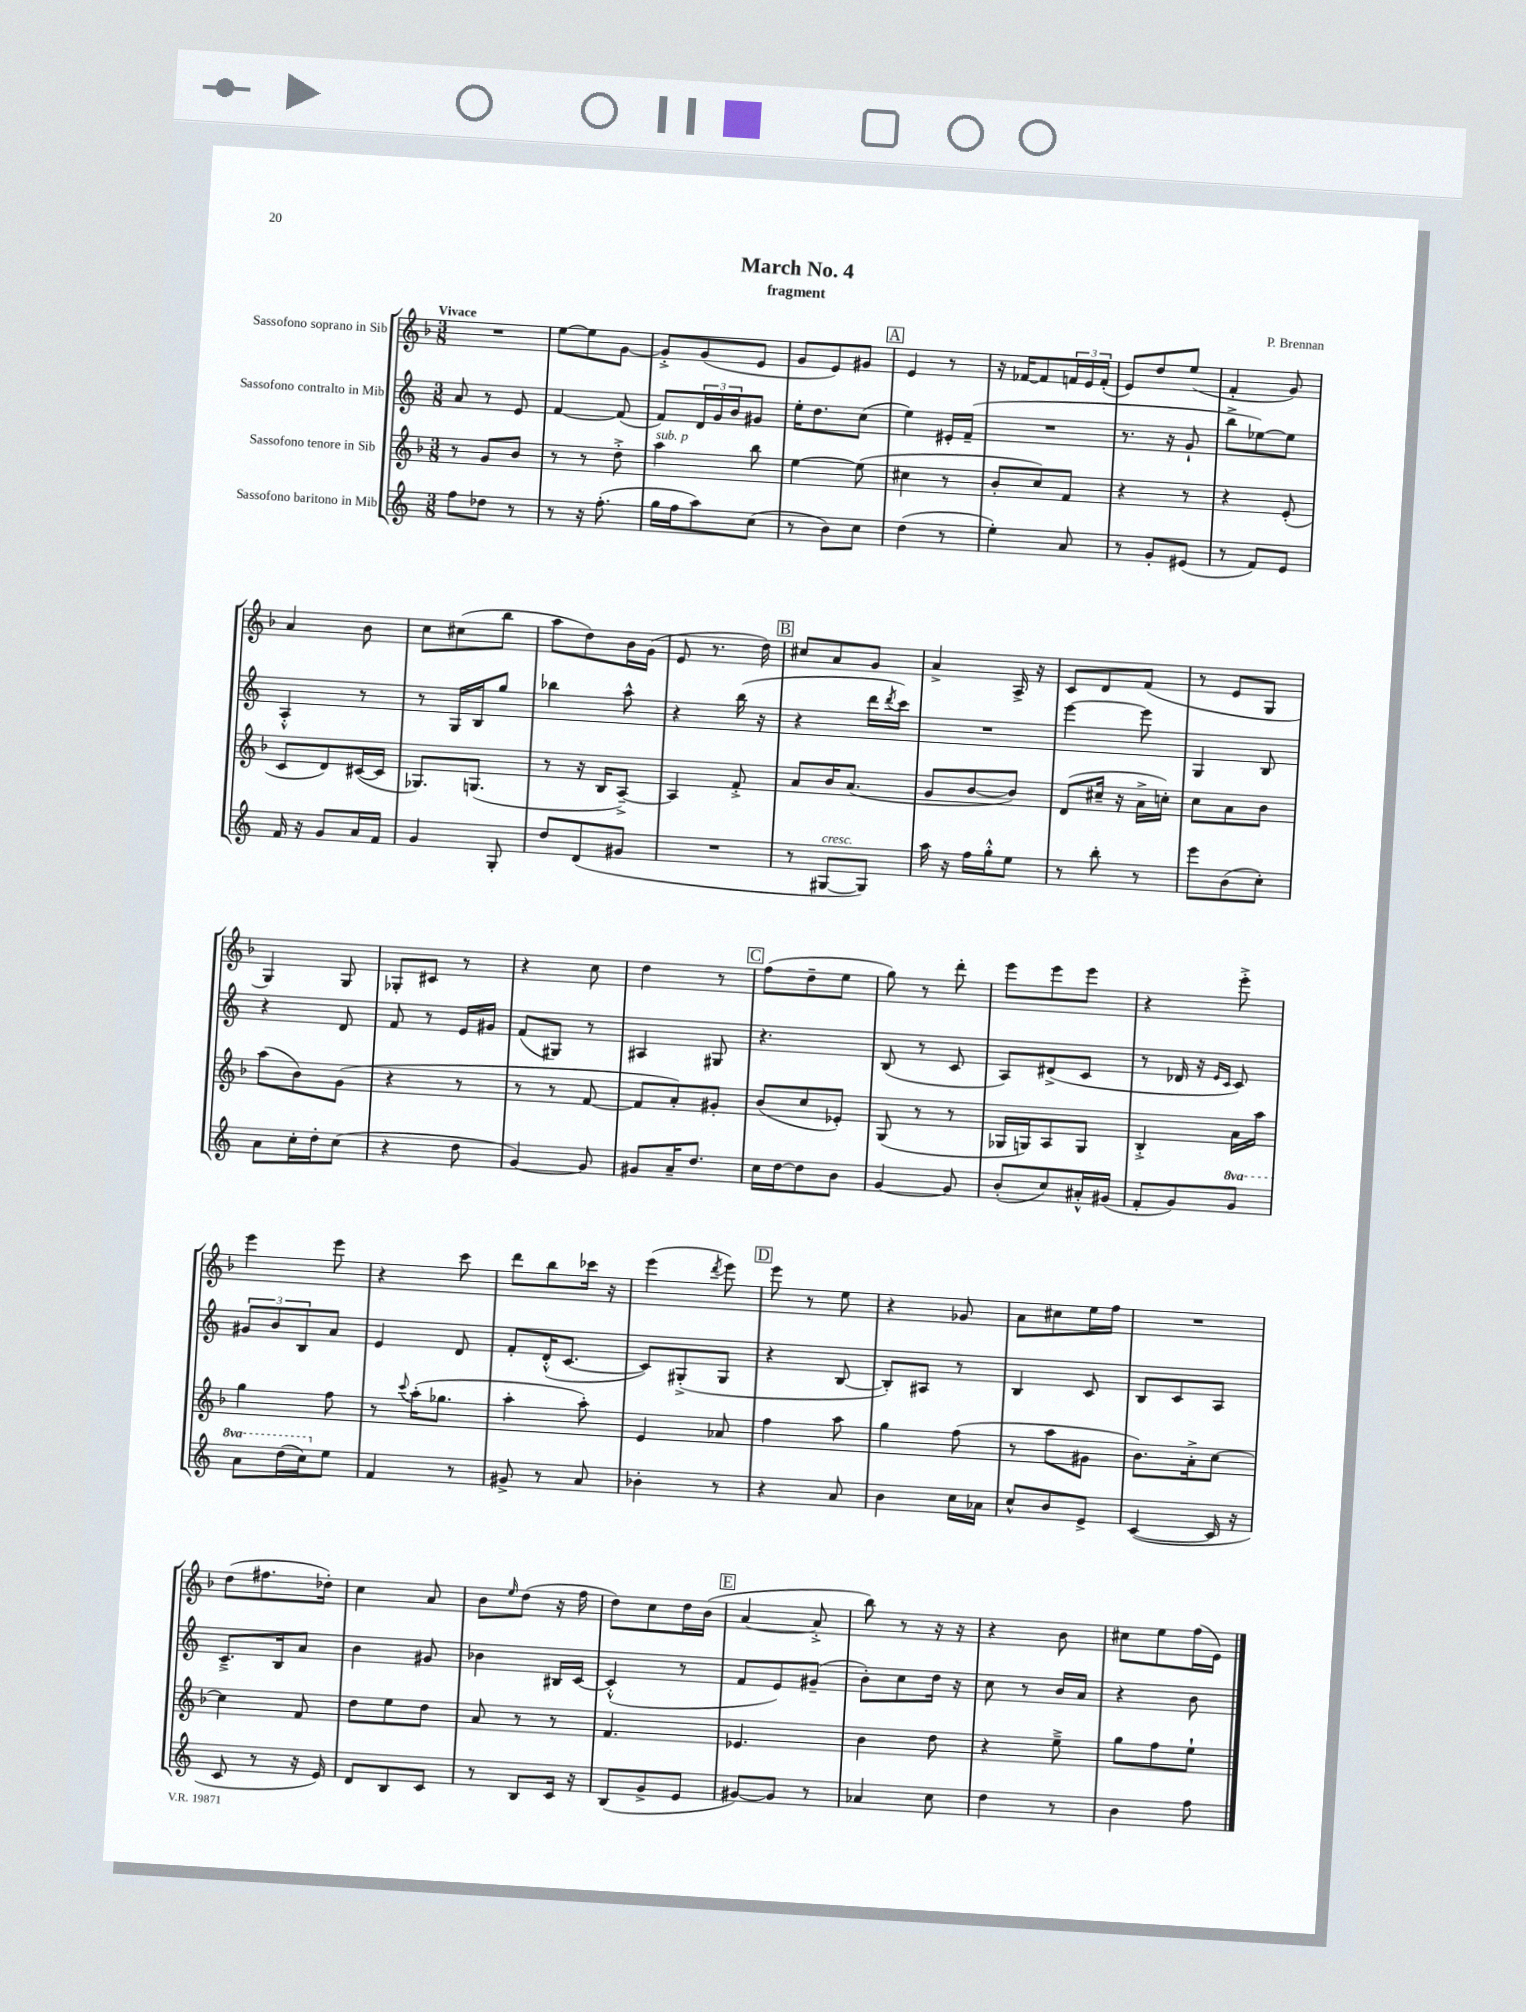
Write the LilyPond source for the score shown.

\header { title = "March No. 4" composer = "P. Brennan" subtitle = "fragment" }
<<
\new StaffGroup <<
\new Staff = "s0" \with { instrumentName = "Sassofono soprano in Sib" } {
    \clef treble \key f \major \numericTimeSignature \time 3/8 \tempo "Vivace"
    R4. |
    e''8~ e''8 g'8~ |
    g'8-.-> g'8( e'8 |
    g'8 e'8) gis'8 |
    \mark \markup { \box "A" } e'4 r8 |
    r16 fes'16~ fes'8 \tuplet 3/2 { f'16 e'16 f'16-.( } |
    e'8) d''8 e''8( |
    f'4-. g'8) |
    a'4 bes'8 |
    c''8 cis''8( bes''8 |
    a''8 d''8) bes'16 g'16( |
    e'8 r8. d''16) |
    \mark \markup { \box "B" } cis''8 a'8 g'8 |
    a'4-> a16-> r16 |
    c'8 d'8 f'8( |
    r8 e'8 g8 |
    g4) g8 |
    ges8-. cis'8 r8 |
    r4 c''8 |
    d''4 r8 |
    \mark \markup { \box "C" } f''8( d''8-- e''8 |
    g''8) r8 d'''8-. |
    e'''8 e'''8 e'''8 |
    r4 e'''8-.-> |
    e'''4 e'''8 |
    r4 c'''8 |
    d'''8 bes''8 ces'''16 r16 |
    e'''4( \acciaccatura { d'''8 } e'''8) |
    \mark \markup { \box "D" } e'''8 r8 e''8 |
    r4 ges'8 |
    a'8 cis''8 e''16 f''16 |
    R4. |
    d''8( fis''8. des''16-.) |
    c''4 a'8 |
    bes'8 \grace { e''16 } d''8( r16 f''16 |
    d''8) c''8 d''16 bes'16( |
    \mark \markup { \box "E" } a'4~ a'8-.-> |
    bes''8) r8 r16 r16 |
    r4 bes'8 |
    cis''8 e''8 f''16( e'16) \bar "|." |
}
\new Staff = "s1" \with { instrumentName = "Sassofono contralto in Mib" } {
    \clef treble \key c \major \numericTimeSignature \time 3/8
    a'8 r8 e'8 |
    f'4~ f'8( |
    f'8) \tuplet 3/2 { d'16 g'16 b'16 } gis'8 |
    e''16-. d''8. c''8( |
    \mark \markup { \box "A" } e''4) eis'16-. f'16--( |
    R4. |
    r8. r16 g'8-! |
    b''8-> ees''8~) ees''8 |
    a4-.-^ r8 |
    r8 g16 b16 g''8 |
    bes''4 a''8-^ |
    r4 b''16( r16 |
    \mark \markup { \box "B" } r4 d'''16 \acciaccatura { d'''8 } c'''16) |
    R4. |
    e'''4~ e'''8 |
    g4 b8 |
    r4 d'8 |
    f'8 r8 e'16 gis'16 |
    f'8( gis8) r8 |
    ais4 gis8 |
    \mark \markup { \box "C" } r4. |
    b8( r8 c'8 |
    a8) dis'8->( c'8 |
    r8 des'16 r16 \grace { e'16 c'16 } c'8) |
    \tuplet 3/2 { gis'8 b'8 b8 } a'8 |
    e'4 d'8 |
    f'8-. d'16-.-^( c'8.~ |
    c'8) gis8-.->( gis8 |
    \mark \markup { \box "D" } r4 b8~ |
    b8-.) ais8 r8 |
    b4 c'8 |
    b8 c'8 a8 |
    c'8.---> b16 a'8 |
    b'4 gis'8 |
    bes'4 bis16 c'16~ |
    c'4-.-^( r8 |
    \mark \markup { \box "E" } f'8 e'8) gis'8--( |
    b'8-.) c''8 d''16 r16 |
    c''8 r8 b'16 a'16 |
    r4 b'8 \bar "|." |
}
\new Staff = "s2" \with { instrumentName = "Sassofono tenore in Sib" } {
    \clef treble \key f \major \numericTimeSignature \time 3/8
    r8 g'8 bes'8 |
    r8 r8 d''8-.-> |
    a''4^\markup { \italic "sub. p" } bes''8 |
    e''4~ e''8( |
    \mark \markup { \box "A" } cis''4 r8 |
    bes'8-. c''8) f'8 |
    r4 r8 |
    r4 e'8-.( |
    c'8 d'8) cis'16~( cis'16 |
    ges8.) g8.( |
    r8 r16 bes16 a8~--->) |
    a4 f'8-.-> |
    \mark \markup { \box "B" } a'8 bes'16 a'8.( |
    g'8 bes'8~ bes'8) |
    d'8( cis''16-- r16 a'16-> c''16-.) |
    c''8 a'8 bes'8 |
    a''8( bes'8) g'8( |
    r4 r8 |
    r8 r8 f'8~ |
    f'8 a'8-.) gis'8-. |
    \mark \markup { \box "C" } bes'8( c''8 ees'8-.) |
    g8( r8 r8 |
    ges16 g16) a8 g8 |
    bes4-.-> a'16 a''16 |
    g''4 f''8 |
    r8 \appoggiatura { c'''8 } a''16-.( ges''8. |
    a''4-. a''8-.) |
    e'4 aes'8 |
    \mark \markup { \box "D" } f''4 a''8 |
    g''4 f''8( |
    r8 a''8 gis'8 |
    bes'8.) a'16-.-> c''8~ |
    c''4 f'8 |
    d''8 e''8 d''8 |
    a'8 r8 r8 |
    f'4. |
    \mark \markup { \box "E" } ees'4. |
    bes'4 d''8 |
    r4 e''8---> |
    g''8 f''8 e''8-! \bar "|." |
}
\new Staff = "s3" \with { instrumentName = "Sassofono baritono in Mib" } {
    \clef treble \key c \major \numericTimeSignature \time 3/8 \set Staff.ottavationMarkups = #ottavation-simple-ordinals
    f''8 des''8 r8 |
    r8 r16 f''8.-.( |
    g''16 f''16 a''8) c''8( |
    r8 b'8) c''8 |
    \mark \markup { \box "A" } d''4( r8 |
    e''4-.) a'8 |
    r8 g'8-. eis'8( |
    r8 f'8) e'8 |
    f'16 r16 g'8 a'16 f'16 |
    g'4 g8-. |
    d''8 d'8( gis'8 |
    R4. |
    \mark \markup { \box "B" } r8 gis8~^\markup { \italic "cresc." } gis8) |
    a''16 r16 f''16 g''16-.-^ e''8 |
    r8 b''8-. r8 |
    e'''8 b'8( c''8-.) |
    a'8 c''16-. d''16-. c''8( |
    r4 d''8 |
    g'4~) g'8 |
    gis'8 a'16-- d''8. |
    \mark \markup { \box "C" } c''16 d''16~ d''8 b'8 |
    g'4~ g'8 |
    b'8-.( c''8) ais'16-.-^ gis'16( |
    f'8-. g'8) \ottava #1 g''8 |
    a''8 d'''16( c'''16) \ottava #0 e''8 |
    f'4 r8 |
    gis'8-> r8 a'8 |
    bes'4-. r8 |
    \mark \markup { \box "D" } r4 a'8 |
    b'4 c''16 aes'16 |
    c''8-^ b'8 e'8-> |
    c'4~( c'16 r16 |
    c'8 r8 r16 e'16) |
    d'8 b8 c'8 |
    r8 b8 c'16 r16 |
    b8( g'8-> e'8 |
    \mark \markup { \box "E" } gis'8~) gis'8 r8 |
    aes'4 c''8 |
    d''4 r8 |
    b'4 f''8 \bar "|." |
}
>>
>>
\layout { \context { \Score \remove "Bar_number_engraver" } }
